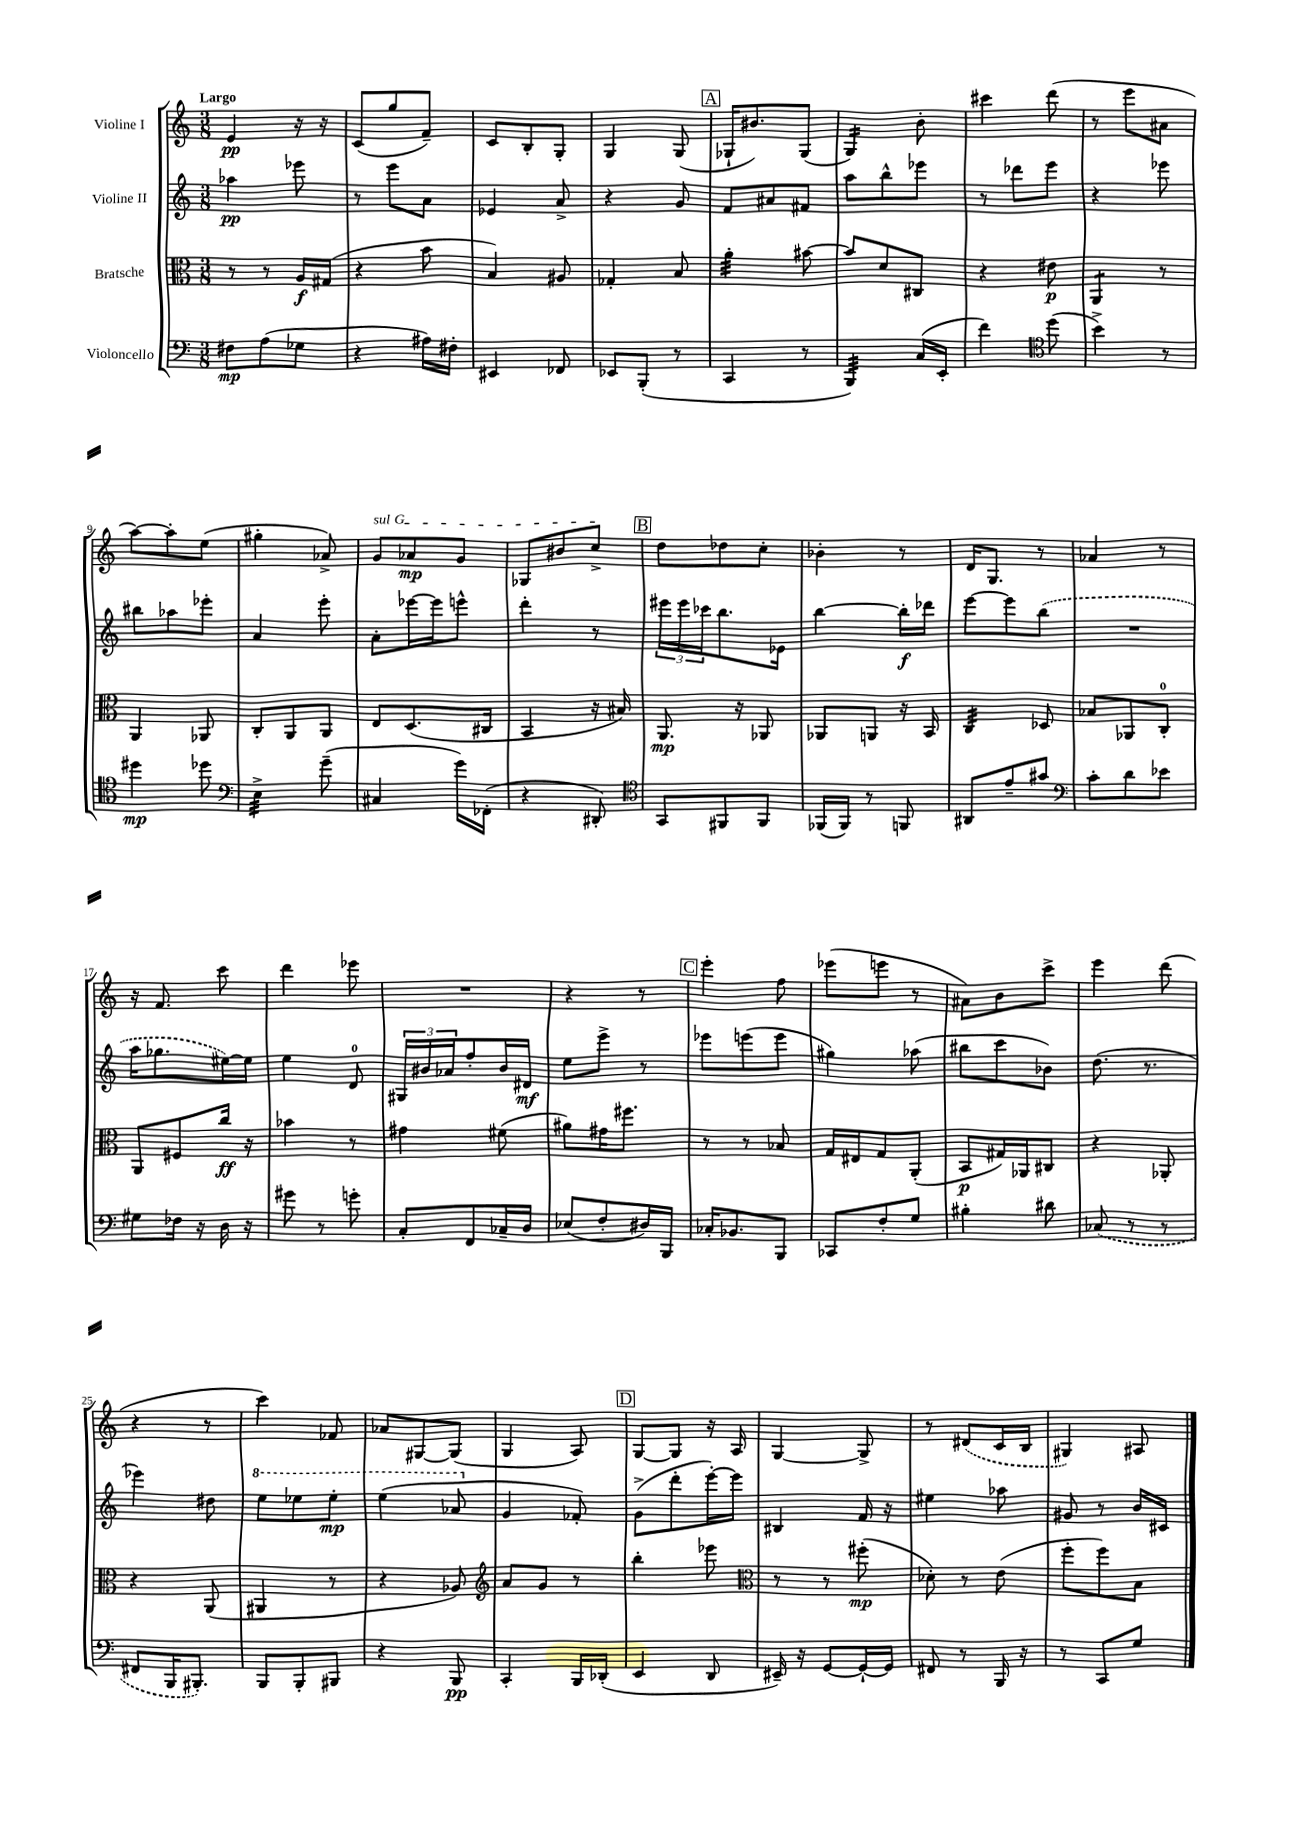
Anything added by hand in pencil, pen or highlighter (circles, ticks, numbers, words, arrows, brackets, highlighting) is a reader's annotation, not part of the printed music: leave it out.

**kern	**kern	**kern	**kern
*staff4	*staff3	*staff2	*staff1
*clefF4	*clefC3	*clefG2	*clefG2
*k[]	*k[]	*k[]	*k[]
*M3/8	*M3/8	*M3/8	*M3/8
8F#	8r	4aa-	4e
(8A	8r	.	.
8G-	16A	8eee-	16r
.	(16G#	.	16r
=	=	=	=
4r	4r	8r	(8c
.	.	8eee	8gg
16A#)	8b	8a	8f~)
16F#'	.	.	.
=	=	=	=
4EE#	4B)	4e-	8c
.	.	.	8B'
8FF-	8A#	8a^	8G'
=	=	=	=
8EE-	4G-'	4r	4G
(8BBB'	.	.	.
8r	8B	8g	(8G
=	=	=	=
4CC	4a'	8f	16G-`
.	.	.	8.b#)
.	.	8a#	.
8r	[8b#	8f#	(8G-
=	=	=	=
4BBB)	8b#]	8aa	4G)
.	8d	8bb^^	.
(16C	8C#	8eee-	8b'
16EE'	.	.	.
=	=	=	=
4f)	4r	8r	4ccc#
.	.	8ddd-	.
*clefC4	*	*	*
(8dd	8e#	8eee	(8ddd
=	=	=	=
4b^)	4AA	4r	8r
.	.	.	8eee
8r	8r	8eee-	8a#
=	=	=	=
4dd#	4AA	8bb#	[8aa)
.	.	8aa-	8aa']
8dd-	8AA-	8eee-'	(8ee
=	=	=	=
*clefF4	*	*	*
4E^	8C'	4a	4gg#'
.	8AA	.	.
(8g~	8AA	8eee'	8a-^)
=	=	=	=
4C#	8E	8a'	8g
.	(8.D	[16eee-	8a-
.	.	16eee-]	.
16g)	.	8eee^^	8g
(16FF-'	16C#	.	.
=	=	=	=
4r	4BB	4ddd'	8G-
.	.	.	8b#
8DD#')	16r	8r	8cc^
.	16B#)	.	.
=	=	=	=
*clefC4	*	*	*
8GG	8.AA	24eee#	8dd
.	.	24eee#	.
.	.	24ccc-	.
8FF#	.	8.bb	8dd-
.	16r	.	.
8FF#	8AA-	.	8cc'
.	.	16e-	.
=	=	=	=
(16FF-	8AA-	[4bb	4b-'
16FF-)	.	.	.
8r	8AA	.	.
8FF	16r	16bb']	8r
.	16BB	16ddd-	.
=	=	=	=
8AA#	4C	[8eee	16d
.	.	.	8.G
8e~	.	8eee]	.
8g#	8D-	(8bb	8r
=	=	=	=
*clefF4	*	*	*
8c'	8B-	4.r	4a-
8d	8AA-	.	.
8e-	8C'	.	8r
=	=	=	=
8G#	8AA	16aa	16r
.	.	8.gg-	8.f
16F-	8F#	.	.
16r	.	.	.
16D	16cc	[16ee#)	8ccc
16r	16r	16ee#]	.
=	=	=	=
8g#	4b-	4ee	4ddd
8r	.	.	.
8g'	8r	8d	8eee-
=	=	=	=
8C'	4g#	24G#	4.r
.	.	24b#	.
.	.	24a-	.
8FF	.	8ff'	.
16C-~	(8f#	16b#	.
16D	.	16d#	.
=	=	=	=
(8E-	8a#)	8ee	4r
8F'	16g#	8eee^	.
.	8.ff#	.	.
16D#)	.	8r	8r
16BBB	.	.	.
=	=	=	=
16C-'	8r	8eee-	4eee'
8.BB-	.	.	.
.	8r	(8eee	.
8BBB	8B-	8eee	8ff
=	=	=	=
8CC-	16G	4gg#)	(8eee-
.	16E#	.	.
8F'	8G	.	8eee
8G	(8AA'	(8aa-	8r
=	=	=	=
4B#'	8BB	8bb#	8a#)
.	16G#)	8ccc	8b
.	16AA-	.	.
8d#	8C#	8b-)	8ccc^
=	=	=	=
(8C-	4r	(8.dd	4eee
8r	.	.	.
.	.	8.r	.
8r	8AA-'	.	(8ddd
=	=	=	=
8FF#	4r	4eee-)	4r
16BBB	.	.	.
8.BBB#')	.	.	.
.	(8AA	8dd#	8r
=	=	=	=
8BBB	4AA#	8eee	4ccc)
8BBB'	.	8eee-	.
8BBB#	8r	8eee-'	8f-
=	=	=	=
4r	4r	(4eee	8a-
.	.	.	[8G#
8BBB	8A-)	8aa-	(8G#]
=	=	=	=
*	*clefG2	*	*
4CC'	8a	4g	4G
.	8g	.	.
16BBB	8r	8f-')	8A)
(16DD-'	.	.	.
=	=	=	=
4EE	4bb'	(8g^	[8G
.	.	8ddd'	8G]
8DD	8eee-	[16eee')	16r
.	.	16eee]	16A
=	=	=	=
*	*clefC3	*	*
16EE#~)	8r	4B#	[4G
16r	.	.	.
[8GG	8r	.	.
16GG`_	(8ff#'	16f	8G^]
16GG]	.	16r	.
=	=	=	=
8FF#	8d-')	4ee#	8r
8r	8r	.	(8d#
16BBB	(8e	8aa-	16c
16r	.	.	16B
=	=	=	=
8r	8ff'	8g#	4G#)
8CC	8ff)	8r	.
8G	8B	16b	8A#
.	.	16c#	.
==	==	==	==
*-	*-	*-	*-
